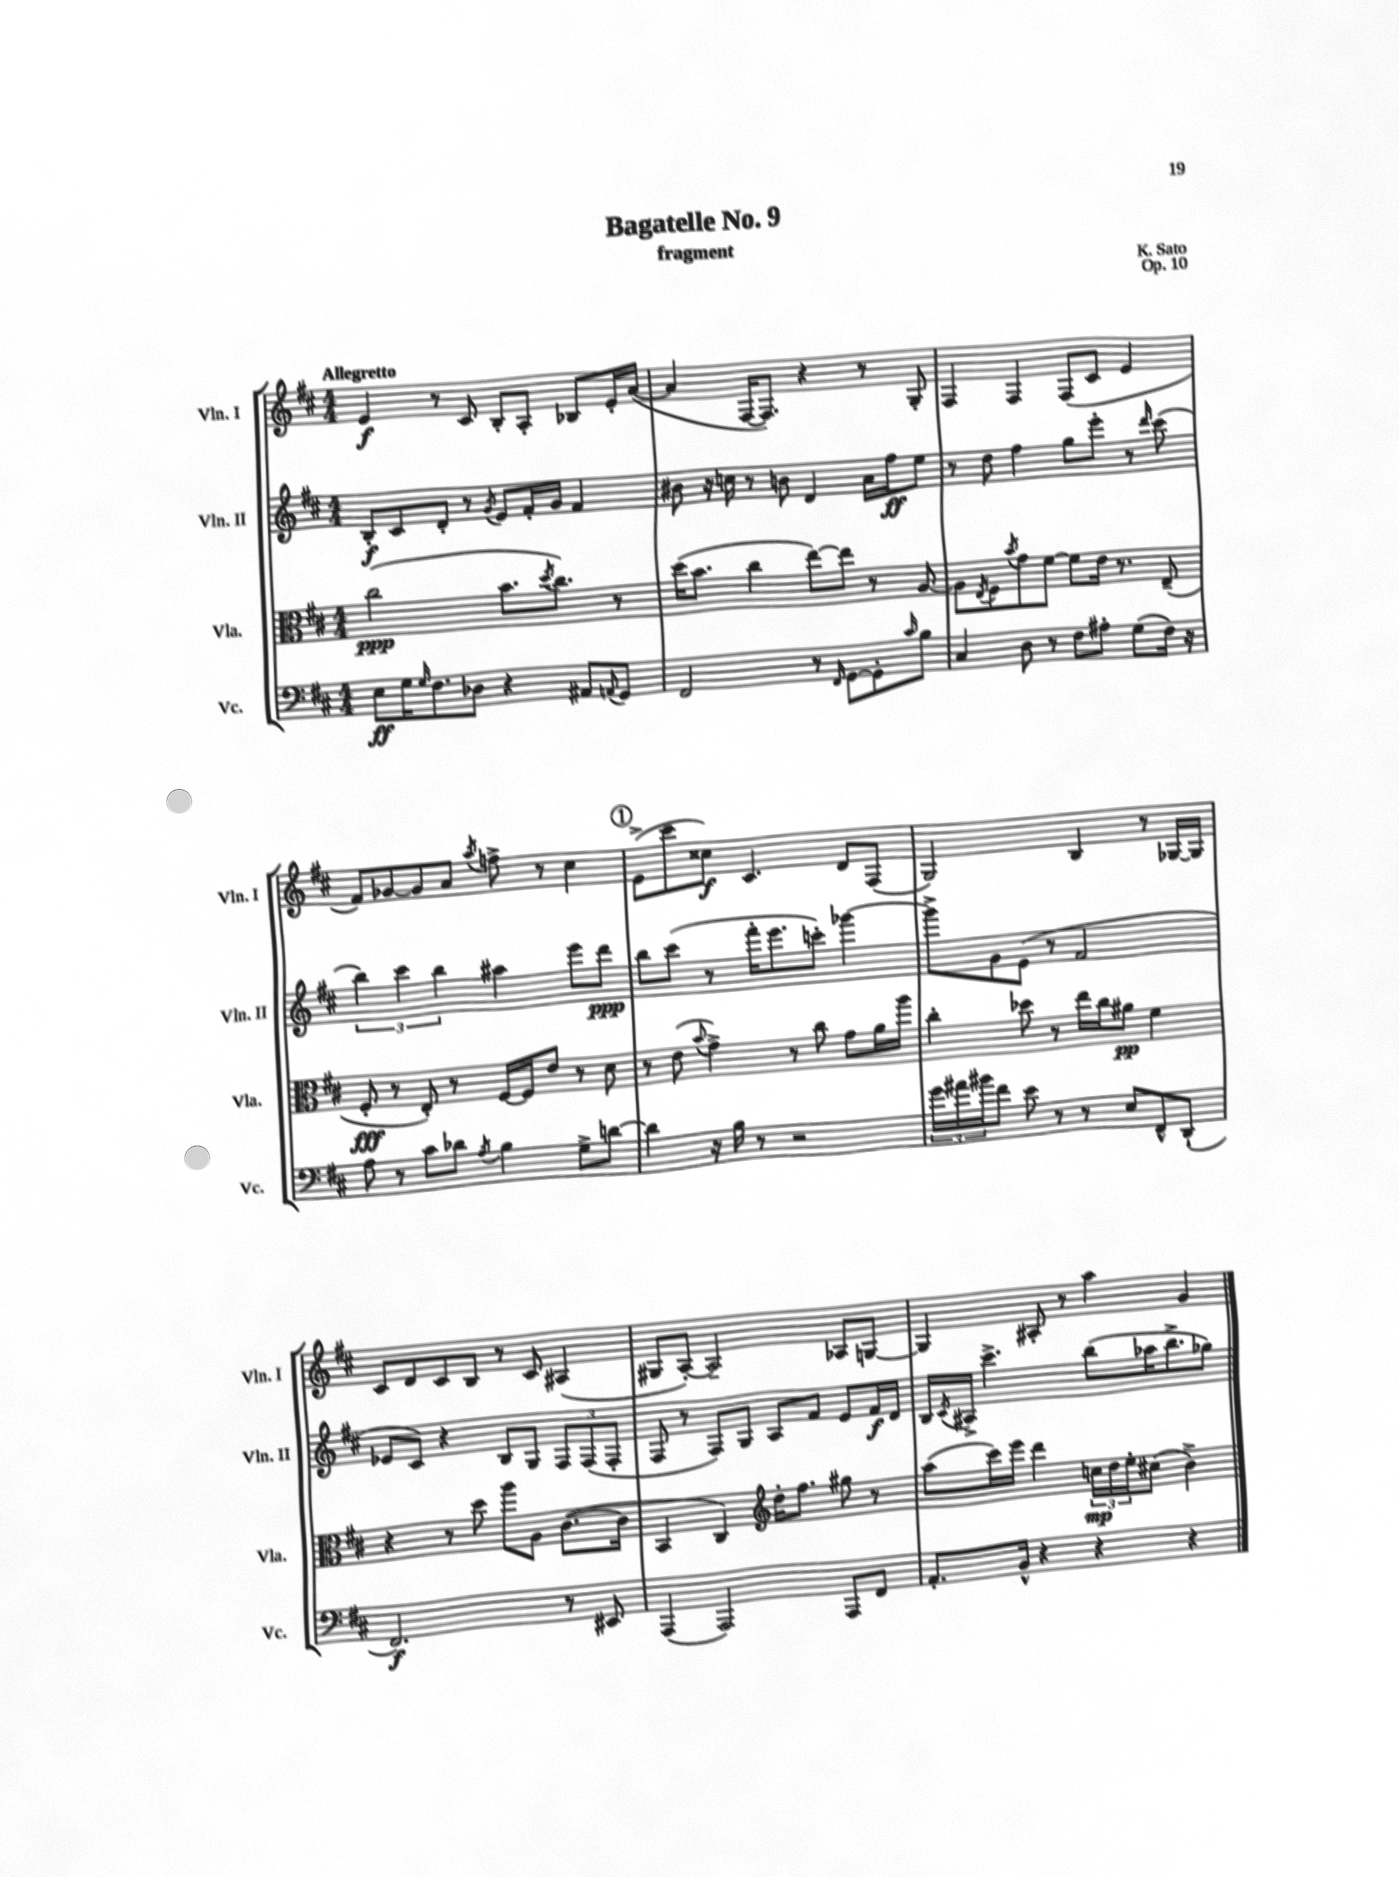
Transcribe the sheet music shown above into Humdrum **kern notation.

**kern	**dynam	**kern	**dynam	**kern	**dynam	**kern	**dynam
*part4	*part4	*part3	*part3	*part2	*part2	*part1	*part1
*staff4	*staff4	*staff3	*staff3	*staff2	*staff2	*staff1	*staff1
*I"Vc.	*	*I"Vla.	*	*I"Vln. II	*	*I"Vln. I	*
*I'Vc.	*	*I'Vla.	*	*I'Vln. II	*	*I'Vln. I	*
*clefF4	*	*clefC3	*	*clefG2	*	*clefG2	*
*k[f#c#]	*	*k[f#c#]	*	*k[f#c#]	*	*k[f#c#]	*
*M4/4	*	*M4/4	*	*M4/4	*	*M4/4	*
=1	=1	=1	=1	=1	=1	=1	=1
!	!	!	!	!	!	!LO:TX:a:B:t=Allegretto	!
8E\L	ff	(2cc#\	ppp	8B'/L	f	4e/	f
16G\K	.	.	.	8c#/	.	.	.
16qqG/	.	.	.	.	.	.	.
8.F#\	.	.	.	.	.	.	.
.	.	.	.	8d'/J	.	8r	.
8D-X\J	.	.	.	8r	.	8c#/	.
.	.	.	.	8qg/	.	.	.
4r	.	8.b\L	.	8e/L	.	8B'/L	.
.	.	.	.	16f#'/L	.	8A'/J	.
.	.	8qdd/	.	.	.	.	.
.	.	8.cc#\J)	.	16g/JJ	.	.	.
8AA#X/L	.	.	.	4f#/	.	8B-X/L	.
8qqAAn/	.	.	.	.	.	.	.
8GG/J	.	8r	.	.	.	16e'/L	.
.	.	.	.	.	.	([16a/JJ	.
=2	=2	=2	=2	=2	=2	=2	=2
2FF#/	.	(16dd\KL	.	8b#X\	.	4a/]	.
.	.	8.b\J	.	.	.	.	.
.	.	.	.	16r	.	.	.
.	.	.	.	16ccn\	.	.	.
.	.	4cc#\	.	8r	.	[16F#/KL	.
.	.	.	.	.	.	8.F#/J])	.
.	.	.	.	8bn\	.	.	.
8r	.	[8ee\L)	.	4d/	.	4r	.
16qqFF#/	.	.	.	.	.	.	.
[8GG\L	.	8ee\J]	.	.	.	.	.
8GG'\]	.	8r	.	16a\LL	.	8r	.
.	.	.	.	16ff#\J	ff	.	.
16qqc#/	.	.	.	.	.	.	.
8B\J	.	[8A/	.	8ee\J	.	8G'/	.
=3	=3	=3	=3	=3	=3	=3	=3
4C#/	.	8A\L]	.	8r	.	4F#/	.
.	.	8qE/	.	.	.	.	.
.	.	8F#\	.	8dd\	.	.	.
.	.	8qb/	.	.	.	.	.
8D\	.	8g\	.	4ff#\	.	4F#/	.
8r	.	[8f#\J	.	.	.	.	.
8F#\L	.	8f#\L]	.	8gg\L	.	(8F#/L	.
8A#X'\J	.	16e\Jk	.	8eee'\J	.	8c#/J	.
.	.	8.r	.	.	.	.	.
(8G\L	.	.	.	8r	.	4e/	.
.	.	.	.	16qqddd/	.	.	.
16F#\Jk)	.	(8E~/	.	(8ccc#\	.	.	.
16r	.	.	.	.	.	.	.
!!LO:LB:g=z
=4	=4	=4	=4	=4	=4	=4	=4
8A\	.	8F#'/	fff	6bb\)	.	8f#/L)	.
8r	.	8r	.	.	.	[8g-X/	.
.	.	.	.	6ccc#\	.	.	.
8c#\L	.	8E'/)	.	.	.	8g-/]	.
.	.	.	.	6bb\	.	.	.
8d-X\J	.	8r	.	.	.	8a/J	.
8qA/	.	.	.	.	.	8qaa/	.
4B\	.	[16F#/LL	.	4aa#X\	.	8ffn^\	.
.	.	16F#/J]	.	.	.	.	.
.	.	8e/J	.	.	.	8r	.
8G^\L	.	8r	.	8eee\L	.	4cc#\	.
[8dn\J	.	8d\	.	8ddd\J	ppp	.	.
!!LO:REH:place=s1:t=1
=5	=5	=5	=5	=5	=5	=5	=5
4d\]	.	8r	.	8bb\L	.	(8e^\L	.
.	.	(8e\	.	(8ccc#\J	.	8ccc#\	.
.	.	8qqb/	.	.	.	.	.
16r	.	4g^\)	.	8r	.	8cc##X\J)	f
16B\	.	.	.	.	.	.	.
8r	.	.	.	16fff#'\KL	.	4.c#/	.
.	.	.	.	8.eee\	.	.	.
2r	.	8r	.	.	.	.	.
.	.	8cc#\	.	8cccn'\J)	.	.	.
.	.	8g\L	.	[4ggg-X\	.	8d/L	.
.	.	16a\L	.	.	.	(8F#/J	.
.	.	16aa\JJ	.	.	.	.	.
=6	=6	=6	=6	=6	=6	=6	=6
24g\LL	.	4cc#'\	.	8ggg-^\L]	.	2G/)	.
24a#X\	.	.	.	.	.	.	.
24b#X\J	.	.	.	.	.	.	.
8f#\J	.	.	.	8g\	.	.	.
8e\	.	8dd-X\	.	(8e\J	.	.	.
8r	.	8r	.	8r	.	.	.
8r	.	16ee\LL	.	2f#/	.	4B/	.
.	.	16cc#\J	.	.	.	.	.
8E/L	.	8a#X\J	pp	.	.	.	.
8FF#^^/	.	4f#\	.	.	.	8r	.
(8DD`/J	.	.	.	.	.	[16G-X/LL	.
.	.	.	.	.	.	16G-/JJ]	.
!!LO:LB:g=z
=7	=7	=7	=7	=7	=7	=7	=7
2.FF#/)	f	4r	.	8e-X/L	.	8c#/L	.
.	.	.	.	8c#/J)	.	8d/	.
.	.	8r	.	4r	.	8c#/	.
.	.	8dd\	.	.	.	8B/J	.
.	.	8aa\L	.	8B/L	.	8r	.
.	.	8A\J	.	8G/J	.	8c#/	.
8r	.	([8.c#\L	.	12F#/L	.	(4A#X/	.
.	.	.	.	(12F#/	.	.	.
8EE#X/	.	.	.	.	.	.	.
.	.	.	.	12F#'/J	.	.	.
.	.	16c#\Jk]	.	.	.	.	.
=8	=8	=8	=8	=8	=8	=8	=8
(4AAA/	.	4BB/	.	8F#/	.	8G#X/L	.
.	.	.	.	8r	.	[8A'/J)	.
2AAA/)	.	4C#/)	.	8F#/L)	.	2A~/]	.
.	.	.	.	8G/J	.	.	.
*	*	*clefG2	*	*	*	*	*
.	.	16dd'\KL	.	8A/L	.	.	.
.	.	8.ff#\J	.	.	.	.	.
.	.	.	.	8f#/J	.	.	.
8AAA/L	.	8gg#X\	.	8e/L	.	8A-X/L	.
8FF#/J	.	8r	.	16f#/L	f	[8Gn/J	.
.	.	.	.	16d/JJ	.	.	.
=9	=9	=9	=9	=9	=9	=9	=9
8.AA'/L	.	(8aa\L	.	16B/LL	.	4G/]	.
.	.	.	.	8qc#/	.	.	.
.	.	.	.	16A#X^/JJ	.	.	.
.	.	16ccc#\L)	.	4.ccc#^\	.	.	.
16BB^^/Jk	.	16eee\JJ	.	.	.	.	.
4r	.	4ddd\	.	.	.	8A#X'/	.
.	.	.	.	.	.	8r	.
4r	.	24ccn\LL	mp	(8bb\L	.	4aa\	.
.	.	24dd\	.	.	.	.	.
.	.	24ee'\J	.	.	.	.	.
.	.	(8cc#X\J	.	16aa-X\K	.	.	.
.	.	.	.	8.bb^\	.	.	.
4r	.	4b^\)	.	.	.	4g/	.
.	.	.	.	8gg-X\J)	.	.	.
==	==	==	==	==	==	==	==
*-	*-	*-	*-	*-	*-	*-	*-
